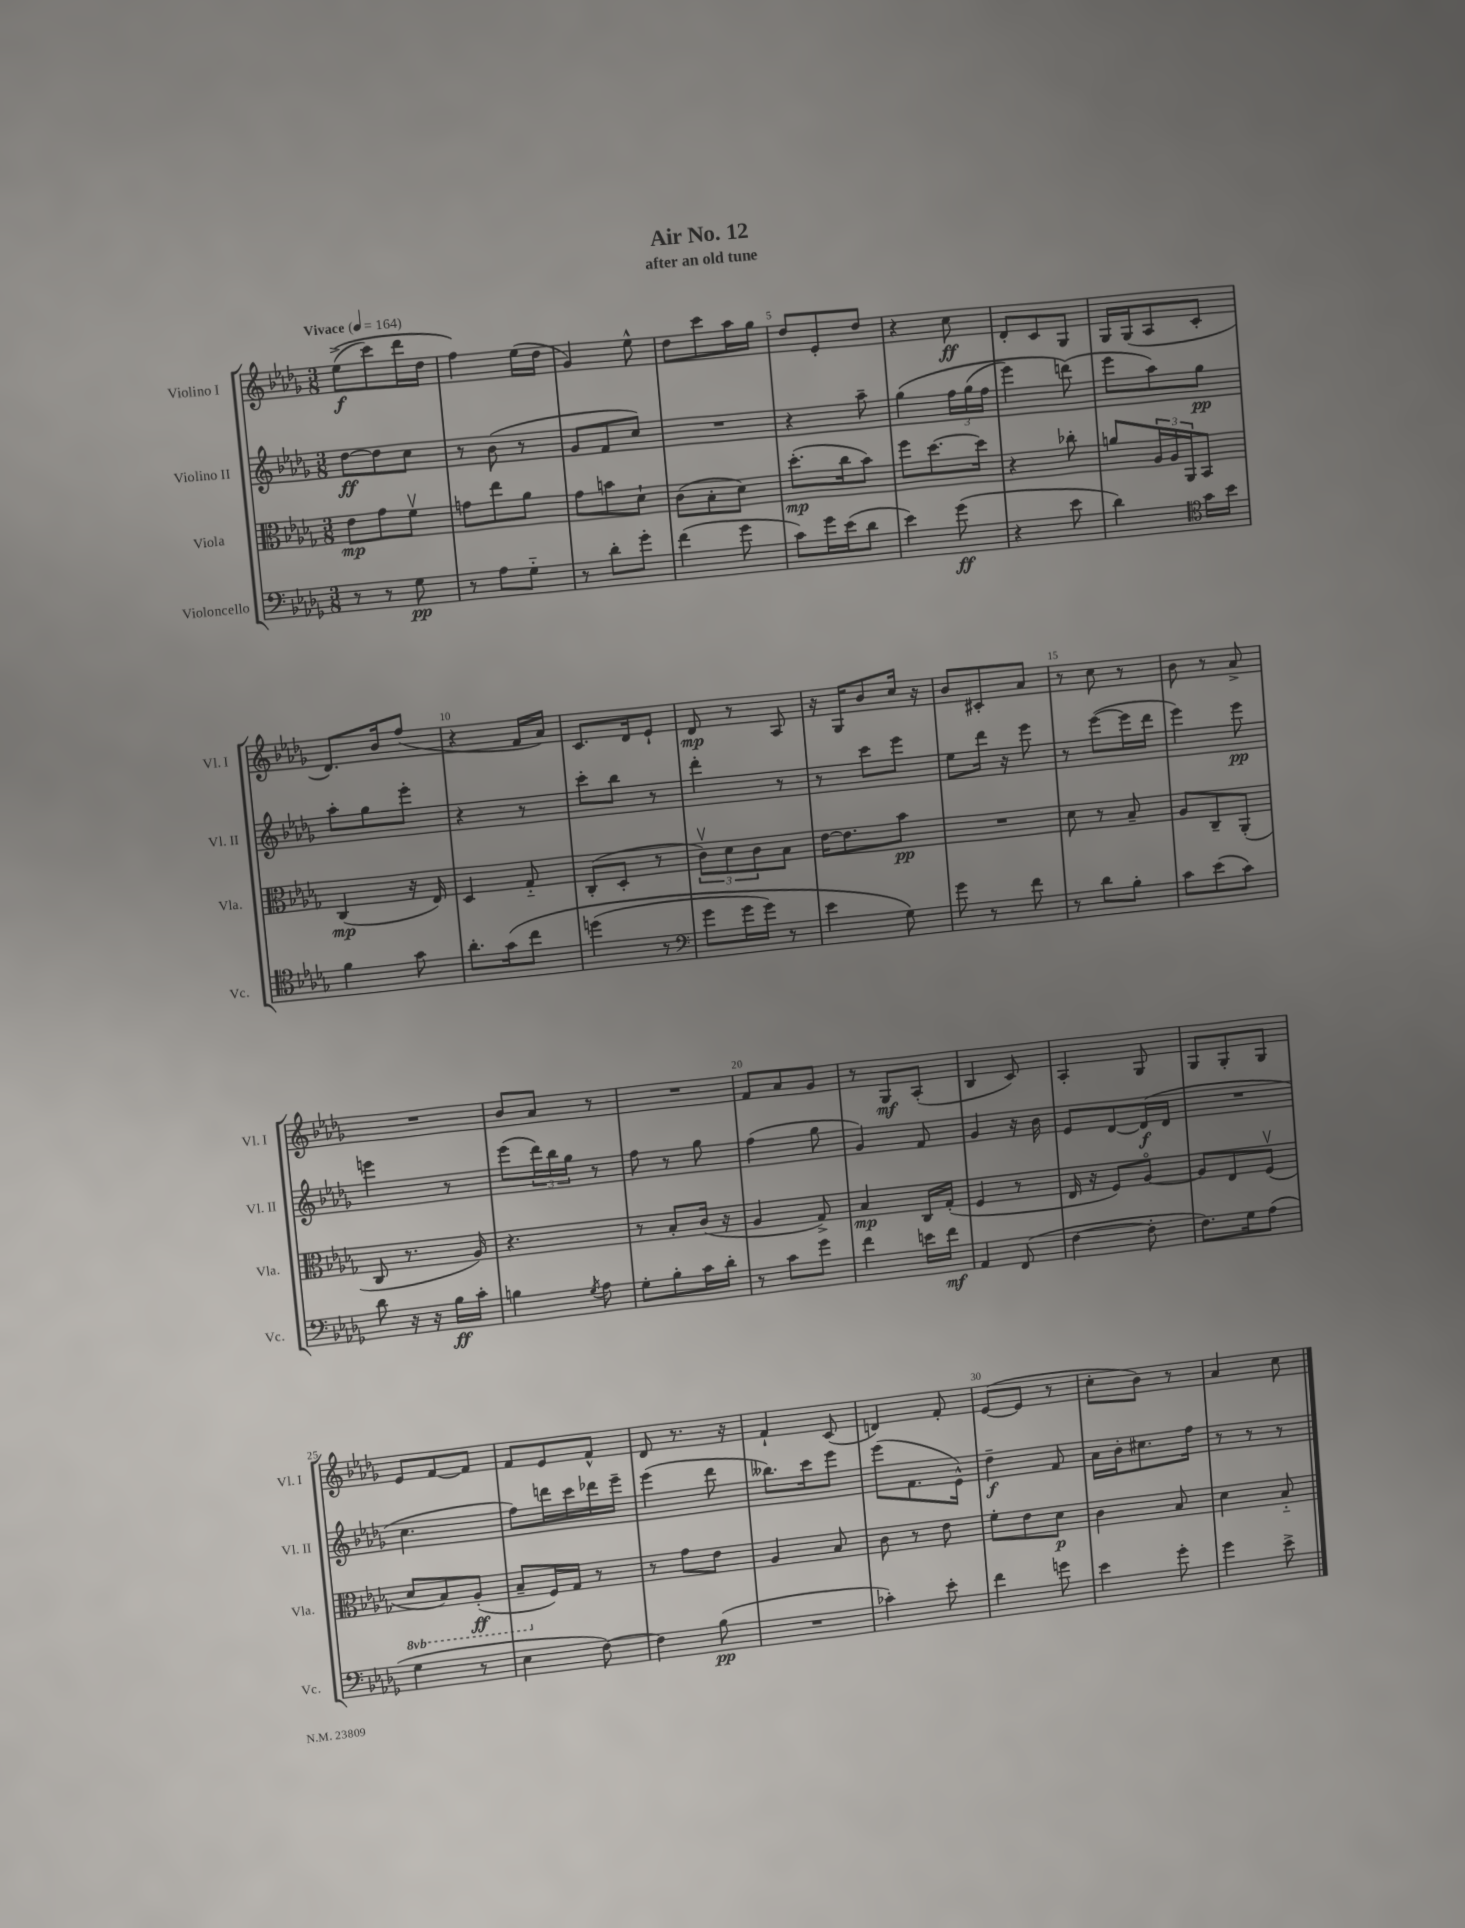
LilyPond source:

\header { title = "Air No. 12" subtitle = "after an old tune" }
<<
\new StaffGroup <<
\new Staff = "s0" \with { instrumentName = "Violino I" shortInstrumentName = "Vl. I" } {
    \clef treble \key des \major \numericTimeSignature \time 3/8 \tempo "Vivace" 4 = 164
    ees''8->\f(\( c'''8) des'''16 des''16 |
    f''4\) ees''16( des''16 |
    ges'4) ees''8-^ |
    des''8 c'''8 aes''16 ges''16 |
    des''8 ees'8-. des''8 |
    r4 c''8\ff |
    des'8-. c'8 ges8 |
    ges16 ges16( aes8 c'8-. |
    des'8.) bes'16 f''8( |
    r4 f'16 aes'16) |
    c'8. des'16 ees'8-! |
    des'8\mp r8 aes8 |
    r16 ges16 bes'8 c''16 r16 |
    bes'8 cis'8-. aes'8 |
    r8 c''8 r8 |
    bes'8 r8 aes'8-> |
    R4. |
    bes'8 aes'8 r8 |
    R4. |
    f'8 aes'8 ges'8 |
    r8 ges8\mf aes8-.( |
    bes4 c'8) |
    aes4-. ges8 |
    ges8 ges8-. ges8 |
    ees'8 f'8~ f'8 |
    f'8 ees'8 f'8-^ |
    des'8 r8. r16 |
    f'4-! c'8( |
    d'4) f'8-. |
    ees'8~( ees'8 r8 |
    c''8-. bes'8) r8 |
    aes'4 c''8 \bar "|." |
}
\new Staff = "s1" \with { instrumentName = "Violino II" shortInstrumentName = "Vl. II" } {
    \clef treble \key des \major \numericTimeSignature \time 3/8
    des''8~\ff des''8 c''8 |
    r8 bes'8( r8 |
    ges'8 f'8 c''8) |
    R4. |
    r4 aes''8-- |
    ges''4\( \tuplet 3/2 { f''16 ges''16( f''16 } |
    ees'''4) d'''8(\) |
    ees'''8 aes''8) ges''8\pp |
    aes''8-. ges''8 ees'''8-. |
    r4 r8 |
    c'''8-. bes''8 r8 |
    des'''4-. r8 |
    r8 c'''8 ees'''8 |
    ees''8 des'''16 r16 ees'''8 |
    r8 ees'''8~( ees'''16 des'''16 |
    ees'''4) ees'''8\pp |
    e'''4 r8 |
    ees'''8( \tuplet 3/2 { des'''16) bes''16 ges''16 } r8 |
    f''8 r8 ges''8 |
    f''4( ges''8 |
    ges'4) f'8 |
    ges'4 r16 bes'16 |
    ees'8 des'8~ des'16\f( des'16 |
    R4. |
    c''4. |
    f''8) d'''16 c'''16 des'''16 ees'''16-- |
    ees'''4( des'''8 |
    beses''8.) c'''16 ees'''8 |
    ees'''8( f'8. ees'16-^) |
    des''4--\f f'8 |
    aes'16 bes'16-. cis''8. f''16 |
    r8 r8 r8 \bar "|." |
}
\new Staff = "s2" \with { instrumentName = "Viola" shortInstrumentName = "Vla." } {
    \clef alto \key des \major \numericTimeSignature \time 3/8 \set Staff.ottavationMarkups = #ottavation-simple-ordinals
    ees'8\mp ges'8 f'8\upbow |
    g'8 ees''8 aes'8 |
    ges'8 b'8 des'8-! |
    c'8( bes8-. des'8) |
    des''8.-.\mp( c''16 bes'8) |
    f''8 des''8.~ des''16 |
    r4 ces''8-. |
    a'8 \tuplet 3/2 { aes16 aes16 aes,16 } bes,8 |
    c4\mp( r16 ees16) |
    des4 ges8-_ |
    c8-.( des8-. r8 |
    \tuplet 3/2 { c'8\upbow) des'8 c'8 } bes8 |
    ees'16~ ees'8. bes'8\pp |
    R4. |
    des'8 r8 bes8-- |
    aes8 c8-- aes,8-.( |
    c8 r8. aes16) |
    r4. |
    r8 bes8-. c'16( r16 |
    aes4 ges8->) |
    bes4\mp c16 ges16-.( |
    f4 r8 |
    ees16 r16 f8) aes8~\flageolet |
    aes8 ees8 f8\upbow( |
    \ottava #-1 des8 bes,8) aes,8-.\ff( |
    bes,8-- \ottava #0 f16) ges16 r8 |
    r8 ges'8 ees'8 |
    aes4 bes8 |
    c'8 r8 ees'8 |
    f'8-. ees'8 des'8\p |
    c'4 bes8 |
    des'4 bes8-_ \bar "|." |
}
\new Staff = "s3" \with { instrumentName = "Violoncello" shortInstrumentName = "Vc." } {
    \clef bass \key des \major \numericTimeSignature \time 3/8
    r8 r8 ges8\pp |
    r8 aes8 ges8-_ |
    r8 des'8-. ges'8-. |
    f'4( ges'8 |
    c'8) ges'16 ees'16( des'8 |
    ees'4) ges'8\ff( |
    r4 ees'8 |
    des'4) \clef tenor ges'16 bes'16 |
    f'4 ges'8 |
    aes'8.-. ges'16\( c''8 |
    d''4( r8 |
    \clef bass ges'8 ges'16 ges'16) r8 |
    ees'4 ges8\) |
    ges'8 r8 f'8 |
    r8 des'8 bes8-. |
    c'8 ees'8( c'8) |
    des'8 r16 r16 bes16\ff c'16-. |
    b4 \acciaccatura { ges8 } aes8 |
    ges8-. bes8-. c'16 des'16-. |
    r8 c'8 ges'8 |
    f'4 e'16 f'16\mf |
    aes,4 f,8( |
    f4~ f8-. |
    f8.) ges16 aes8( |
    ges4 r8 |
    ees4 f8~) |
    f4 bes8\pp( |
    R4. |
    ces'4-.) ees'8-. |
    f'4 g'8 |
    ees'4 ges'8-. |
    ges'4 ees'8-> \bar "|." |
}
>>
>>
\layout { \context { \Score \override BarNumber.break-visibility = ##(#f #t #t) barNumberVisibility = #(every-nth-bar-number-visible 5) } }
